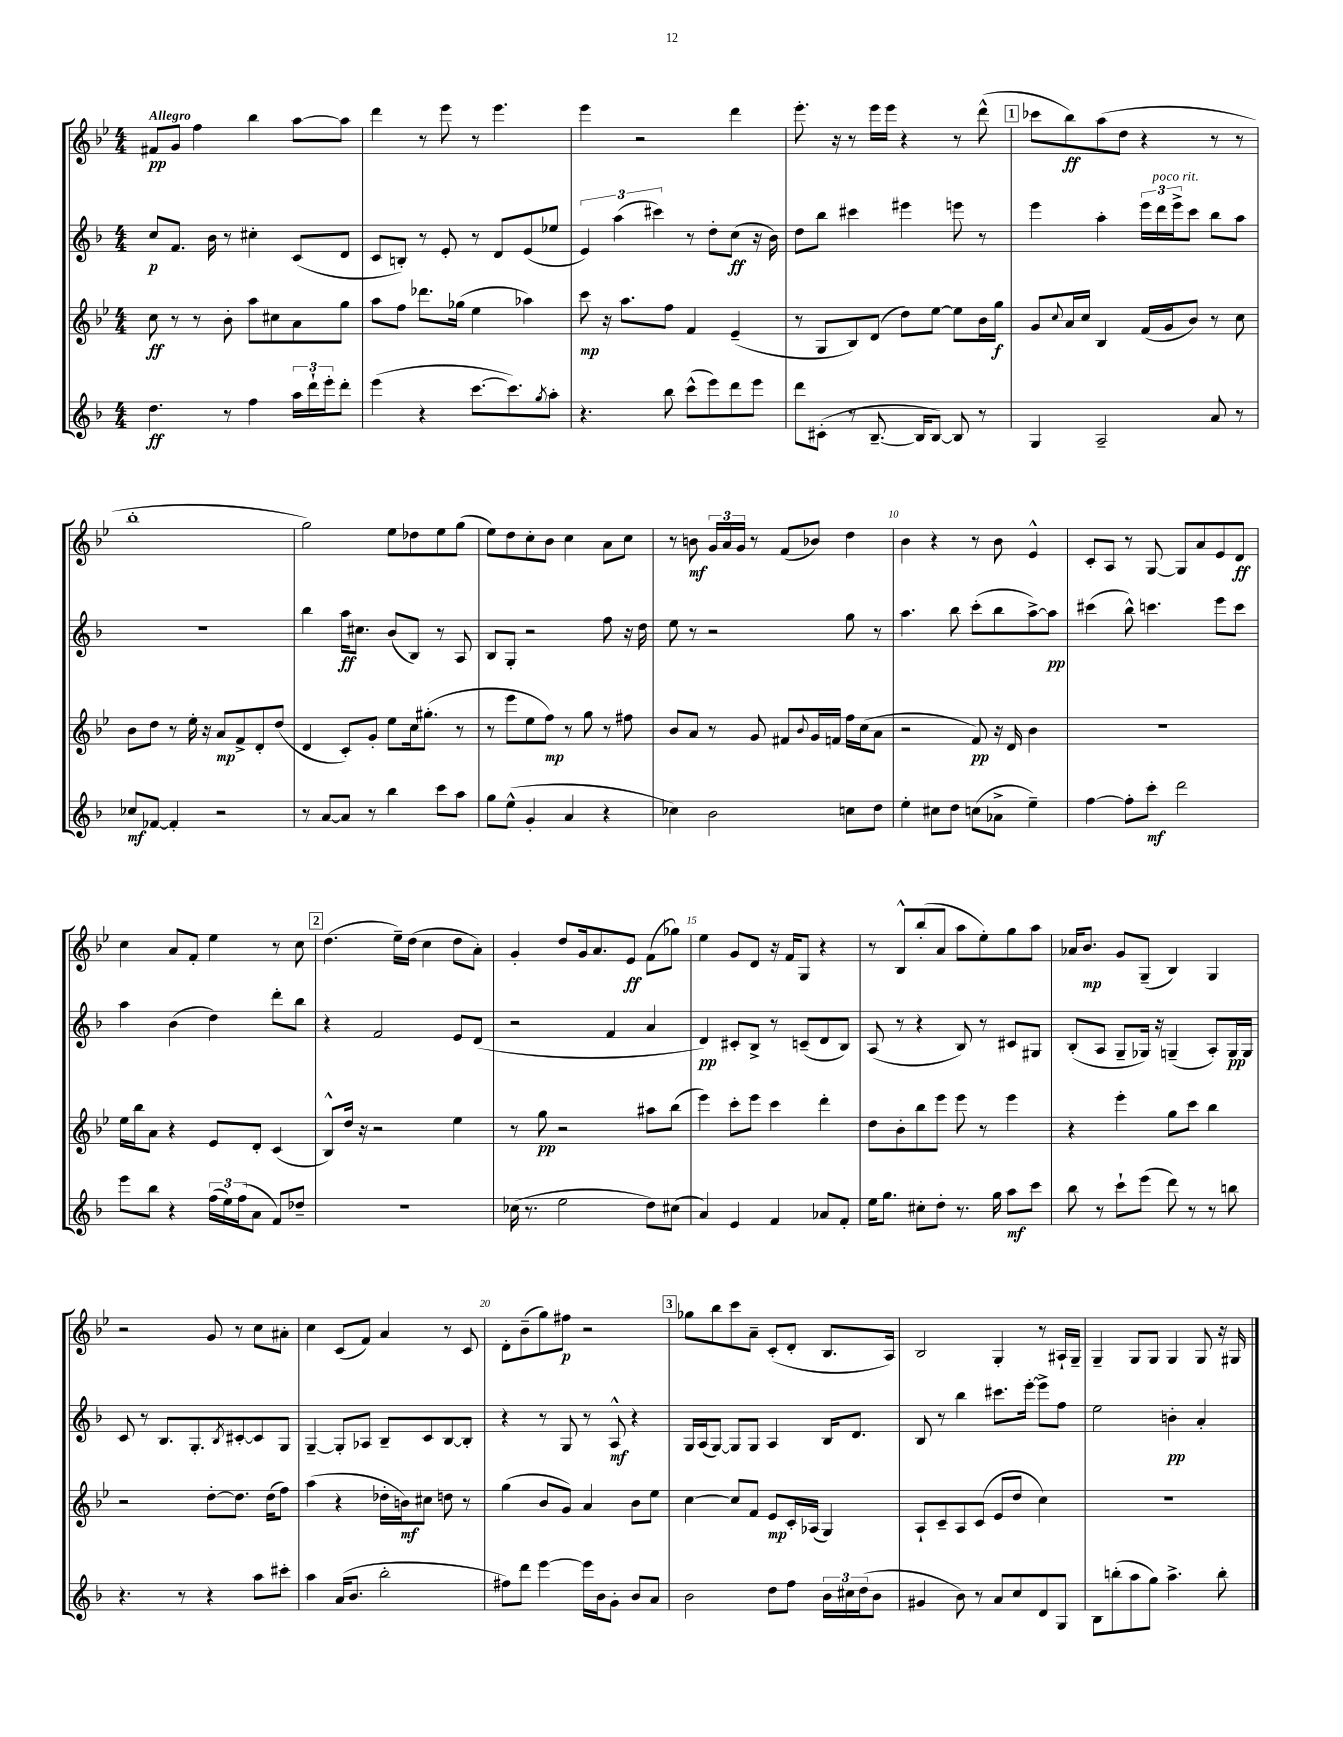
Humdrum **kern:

**kern	**dynam	**kern	**dynam	**kern	**dynam	**kern	**dynam
*part4	*part4	*part3	*part3	*part2	*part2	*part1	*part1
*staff4	*staff4	*staff3	*staff3	*staff2	*staff2	*staff1	*staff1
*clefG2	*	*clefG2	*	*clefG2	*	*clefG2	*
*k[b-]	*	*k[b-e-]	*	*k[b-]	*	*k[b-e-]	*
*M4/4	*	*M4/4	*	*M4/4	*	*M4/4	*
=1	=1	=1	=1	=1	=1	=1	=1
!	!	!	!	!	!	!LO:TX:a:B:t=Allegro	!
4.dd\	ff	8cc\	ff	8cc/L	p	8f#X/L	pp
.	.	8r	.	8.f/J	.	8g/J	.
.	.	8r	.	.	.	4ff\	.
.	.	.	.	16b-\	.	.	.
8r	.	8b-'\	.	8r	.	.	.
4ff\	.	8aa\L	.	4cc#X'\	.	4bb-\	.
.	.	8cc#X\	.	.	.	.	.
24aa\LL	.	8a\	.	(8c/L	.	[8aa\L	.
24ddd`\	.	.	.	.	.	.	.
24eee'\J	.	.	.	.	.	.	.
8ddd'\J	.	8gg\J	.	8d/J	.	8aa\J]	.
=2	=2	=2	=2	=2	=2	=2	=2
(4eee\	.	8aa\L	.	8c/L	.	4ddd\	.
.	.	8ff\J	.	8Bn'/J)	.	.	.
4r	.	8.ddd-X\L	.	8r	.	8r	.
.	.	.	.	8e'/	.	8eee-\	.
.	.	(16gg-X\Jk	.	.	.	.	.
[8.ccc\L	.	4ee-\	.	8r	.	8r	.
.	.	.	.	8d/L	.	4.eee-\	.
8.ccc\])	.	.	.	.	.	.	.
.	.	4aa-X\)	.	(8e/	.	.	.
8qgg/	.	.	.	.	.	.	.
8aa'\J	.	.	.	8ee-X/J	.	.	.
=3	=3	=3	=3	=3	=3	=3	=3
4.r	.	8ccc\	mp	6e/)	.	4eee-\	.
.	.	16r	.	.	.	.	.
.	.	.	.	(6aa\	.	.	.
.	.	8.aa\L	.	.	.	.	.
.	.	.	.	.	.	2r	.
.	.	.	.	6ccc#X\)	.	.	.
8bb-\	.	8ff\J	.	.	.	.	.
(8ccc^^\L	.	4f/	.	8r	.	.	.
8eee\)	.	.	.	8dd'\L	.	.	.
8ddd\	.	(4e-~/	.	(8cc\J	ff	4ddd\	.
8eee\J	.	.	.	16r	.	.	.
.	.	.	.	16b-\)	.	.	.
=4	=4	=4	=4	=4	=4	=4	=4
8ddd\L	.	8r	.	8dd\L	.	8.eee-'\	.
(8c#X'\J	.	8G/L	.	8bb-\J	.	.	.
.	.	.	.	.	.	16r	.
8r	.	8B-/)	.	4ccc#X\	.	8r	.
[8.B-~/	.	(8d/J	.	.	.	16eee-\LL	.
.	.	.	.	.	.	16eee-\JJ	.
.	.	8dd\L)	.	4eee#X\	.	4r	.
16B-/KL]	.	.	.	.	.	.	.
[8B-/J)	.	[8ee-\J	.	.	.	.	.
8B-/]	.	8ee-\L]	.	8eeen\	.	8r	.
8r	.	16b-\L	.	8r	.	(8ddd^^\	.
.	.	16gg\JJ	f	.	.	.	.
!!LO:REH:place=s1:t=1
=5	=5	=5	=5	=5	=5	=5	=5
4G/	.	8g/L	.	4eee\	.	8ccc-X\L	.
.	.	8qqcc/	.	.	.	.	.
.	.	16a/L	.	.	.	8bb-\)	ff
.	.	16cc/JJ	.	.	.	.	.
2A~/	.	4B-/	.	4aa'\	.	(8aa\	.
.	.	.	.	.	.	8dd\J	.
.	.	(16f/LL	.	24eee\LL	.	4r	.
!	!	!	!	!LO:TX:a:i:t=poco rit.	!	!	!
.	.	.	.	24ddd\	.	.	.
.	.	16g/J	.	.	.	.	.
.	.	.	.	24eee^\J	.	.	.
.	.	8b-/J)	.	8ccc\J	.	.	.
8a/	.	8r	.	8bb-\L	.	8r	.
8r	.	8cc\	.	8aa\J	.	8r	.
!!LO:LB:g=z
=6	=6	=6	=6	=6	=6	=6	=6
8cc-X/L	mf	8b-\L	.	1r	.	1bb-'	.
[8f-X/J	.	8dd\J	.	.	.	.	.
4f-'/]	.	8r	.	.	.	.	.
.	.	16ee-'\	.	.	.	.	.
.	.	16r	.	.	.	.	.
2r	.	8a/L	mp	.	.	.	.
.	.	8f^/	.	.	.	.	.
.	.	8d'/	.	.	.	.	.
.	.	(8dd/J	.	.	.	.	.
=7	=7	=7	=7	=7	=7	=7	=7
8r	.	4d/	.	4bb-\	.	2gg\)	.
[8a/L	.	.	.	.	.	.	.
8a/J]	.	8c'/L)	.	16aa\KL	ff	.	.
.	.	.	.	8.cc#X\J	.	.	.
8r	.	8g'/J	.	.	.	.	.
4bb-\	.	8ee-\L	.	(8b-/L	.	8ee-\L	.
.	.	16cc\k	.	8B-/J)	.	8dd-X\	.
.	.	(8.gg#X'\J	.	.	.	.	.
8ccc\L	.	.	.	8r	.	8ee-\	.
8aa\J	.	8r	.	8A/	.	(8gg\J	.
=8	=8	=8	=8	=8	=8	=8	=8
8gg\L	.	8r	.	8B-/L	.	8ee-\L)	.
(8ee^^\J	.	8eee-\L	.	8G'/J	.	8dd\	.
4g'/	.	8ee-\	.	2r	.	8cc'\	.
.	.	8ff\J)	mp	.	.	8b-\J	.
4a/	.	8r	.	.	.	4cc\	.
.	.	8gg\	.	.	.	.	.
4r	.	8r	.	8ff\	.	8a\L	.
.	.	8ff#X\	.	16r	.	8cc\J	.
.	.	.	.	16dd\	.	.	.
=9	=9	=9	=9	=9	=9	=9	=9
4cc-X\)	.	8b-/L	.	8ee\	.	8r	.
.	.	8a/J	.	8r	.	8bn\	mf
2b-\	.	8r	.	2r	.	24g/LL	.
.	.	.	.	.	.	24a/	.
.	.	.	.	.	.	24g/JJ	.
.	.	8g/	.	.	.	8r	.
.	.	8f#X/L	.	.	.	(8f/L	.
.	.	8qqb-/	.	.	.	.	.
.	.	16g/L	.	.	.	8b-X/J)	.
.	.	16fn/JJ	.	.	.	.	.
8ccn\L	.	16ff\LL	.	8gg\	.	4dd\	.
.	.	(16cc\J	.	.	.	.	.
8dd\J	.	8a\J	.	8r	.	.	.
=10	=10	=10	=10	=10	=10	=10	=10
4ee'\	.	2r	.	4.aa\	.	4b-\	.
8cc#X\L	.	.	.	.	.	4r	.
8dd\J	.	.	.	8bb-\	.	.	.
(8ccn\L	.	8f/)	pp	(8ccc'\L	.	8r	.
8a-X^\J	.	16r	.	8bb-\	.	8b-\	.
.	.	16d/	.	.	.	.	.
4ee~\)	.	4b-\	.	[8aa^\)	.	4e-^^/	.
.	.	.	.	8aa\J]	pp	.	.
=11	=11	=11	=11	=11	=11	=11	=11
[4ff\	.	1r	.	(4ccc#X\	.	8c'/L	.
.	.	.	.	.	.	8A/J	.
8ff'\L]	.	.	.	8bb-^^\)	.	8r	.
8ccc'\J	mf	.	.	4.cccn\	.	[8G/	.
2ddd\	.	.	.	.	.	8G/L]	.
.	.	.	.	.	.	8a/	.
.	.	.	.	8eee\L	.	8e-/	.
.	.	.	.	8ccc\J	.	8d/J	ff
!!LO:LB:g=z
=12	=12	=12	=12	=12	=12	=12	=12
8eee\L	.	16ee-\LL	.	4aa\	.	4cc\	.
.	.	16bb-\J	.	.	.	.	.
8bb-\J	.	8a\J	.	.	.	.	.
4r	.	4r	.	(4b-\	.	8a/L	.
.	.	.	.	.	.	8f'/J	.
(24ff\LL	.	8e-/L	.	4dd\)	.	4ee-\	.
24ee\)	.	.	.	.	.	.	.
(24ff\J	.	.	.	.	.	.	.
8a\J	.	8d'/J	.	.	.	.	.
8f/L)	.	(4c/	.	8ddd'\L	.	8r	.
8dd-X~/J	.	.	.	8bb-\J	.	8cc\	.
!!LO:REH:place=s1:t=2
=13	=13	=13	=13	=13	=13	=13	=13
1r	.	8B-^^/L)	.	4r	.	(4.dd\	.
.	.	16dd/Jk	.	.	.	.	.
.	.	16r	.	.	.	.	.
.	.	2r	.	2f/	.	.	.
.	.	.	.	.	.	16ee-~\LL)	.
.	.	.	.	.	.	(16dd\JJ	.
.	.	.	.	.	.	4cc\	.
.	.	4ee-\	.	8e/L	.	8dd\L	.
.	.	.	.	(8d/J	.	8a'\J)	.
=14	=14	=14	=14	=14	=14	=14	=14
(16cc-X\	.	8r	.	2r	.	4g'/	.
8.r	.	.	.	.	.	.	.
.	.	8gg\	pp	.	.	.	.
2ee\	.	2r	.	.	.	8dd/L	.
.	.	.	.	.	.	16g/k	.
.	.	.	.	.	.	8.a/	.
.	.	.	.	4f/	.	.	.
.	.	.	.	.	.	8e-/J	ff
8dd\L)	.	8aa#X\L	.	4a/	.	(8f\L	.
(8cc#X\J	.	(8bb-\J	.	.	.	8gg-X\J)	.
=15	=15	=15	=15	=15	=15	=15	=15
4a/)	.	4eee-\)	.	4d/)	pp	4ee-\	.
4e/	.	8ccc'\L	.	8c#X'/L	.	8g/L	.
.	.	8eee-\J	.	8B-^/J	.	8d/J	.
4f/	.	4ccc\	.	8r	.	16r	.
.	.	.	.	.	.	16f/KL	.
.	.	.	.	(8cn~/L	.	8G/J	.
8a-X/L	.	4ddd'\	.	8d/	.	4r	.
8f'/J	.	.	.	8B-/J)	.	.	.
=16	=16	=16	=16	=16	=16	=16	=16
16ee\KL	.	8dd\L	.	(8A/	.	8r	.
8.gg\J	.	.	.	.	.	.	.
.	.	8b-'\	.	8r	.	8B-^^/L	.
8cc#X'\L	.	8bb-\	.	4r	.	(8bb-'/	.
8dd'\J	.	8eee-\J	.	.	.	8a/J	.
8.r	.	8eee-\	.	8B-/)	.	8aa\L	.
.	.	8r	.	8r	.	8ee-'\)	.
16gg\	.	.	.	.	.	.	.
8aa\L	mf	4eee-\	.	8c#X/L	.	8gg\	.
8ccc\J	.	.	.	8G#X/J	.	8aa\J	.
=17	=17	=17	=17	=17	=17	=17	=17
8bb-\	.	4r	.	(8B-'/L	.	16a-X/KL	.
.	.	.	.	.	.	8.b-/J	mp
8r	.	.	.	8A/J	.	.	.
8ccc`\L	.	4eee-'\	.	8G~/L	.	8g/L	.
(8eee\J	.	.	.	16G-X/Jk)	.	(8G~/J	.
.	.	.	.	16r	.	.	.
8ddd\)	.	8gg\L	.	(4Gn~/	.	4B-/)	.
8r	.	8ccc\J	.	.	.	.	.
8r	.	4bb-\	.	8A'/L)	.	4G/	.
8bbn\	.	.	.	16G/L	pp	.	.
.	.	.	.	16G/JJ	.	.	.
!!LO:LB:g=z
=18	=18	=18	=18	=18	=18	=18	=18
4.r	.	2r	.	8c/	.	2r	.
.	.	.	.	8r	.	.	.
.	.	.	.	8.B-/L	.	.	.
8r	.	.	.	.	.	.	.
.	.	.	.	8.G'/	.	.	.
4r	.	[8dd'\L	.	.	.	8g/	.
.	.	.	.	8qB-/	.	.	.
.	.	8.dd\J]	.	[8c#X'/	.	8r	.
8aa\L	.	.	.	8c#/]	.	8cc\L	.
.	.	(16dd\KL	.	.	.	.	.
8ccc#X'\J	.	8ff\J)	.	8G/J	.	8a#X'\J	.
=19	=19	=19	=19	=19	=19	=19	=19
4aa\	.	(4aa\	.	[4G~/	.	4cc\	.
(16a/KL	.	4r	.	8G'/L]	.	(8c/L	.
8.b-/J	.	.	.	.	.	.	.
.	.	.	.	8A-X/J	.	8f/J)	.
2bb-'\	.	16dd-X'\LL	.	8B-~/L	.	4a/	.
.	.	16bn\J)	mf	.	.	.	.
.	.	8cc#X\J	.	8c/	.	.	.
.	.	8ddn\	.	[8B-/	.	8r	.
.	.	8r	.	8B-'/J]	.	8c/	.
=20	=20	=20	=20	=20	=20	=20	=20
8ff#X\L)	.	(4gg\	.	4r	.	8d'\L	.
8ddd\J	.	.	.	.	.	(8b-~\	.
[4eee\	.	8b-/L	.	8r	.	8gg\)	.
.	.	8g/J)	.	8G/	.	8ff#X\J	p
16eee\LL]	.	4a/	.	8r	.	2r	.
16b-\J	.	.	.	.	.	.	.
8g'\J	.	.	.	8A^^/	mf	.	.
8b-/L	.	8b-\L	.	4r	.	.	.
8a/J	.	8ee-\J	.	.	.	.	.
!!LO:REH:place=s1:t=3
=21	=21	=21	=21	=21	=21	=21	=21
2b-\	.	[4cc\	.	16G/LL	.	8gg-X\L	.
.	.	.	.	(16A/J	.	.	.
.	.	.	.	[8G/J)	.	8bb-\	.
.	.	8cc/L]	.	8G/L]	.	8ccc\	.
.	.	8f/J	.	8G/J	.	8a~\J	.
8dd\L	.	8e-/L	mp	4A/	.	(8c'/L	.
8ff\J	.	16c'/L	.	.	.	8d'/J	.
.	.	(16A-X/JJ	.	.	.	.	.
24b-\LL	.	4G/)	.	16B-/KL	.	8.B-/L	.
24cc#X\	.	.	.	.	.	.	.
.	.	.	.	8.d/J	.	.	.
(24dd\J	.	.	.	.	.	.	.
8b-\J	.	.	.	.	.	.	.
.	.	.	.	.	.	16A/Jk)	.
=22	=22	=22	=22	=22	=22	=22	=22
4g#X/	.	8A`/L	.	8B-/	.	2B-/	.
.	.	8c~/	.	8r	.	.	.
8b-\)	.	8A/	.	4bb-\	.	.	.
8r	.	(8c/J	.	.	.	.	.
8a/L	.	8e-/L	.	8.ccc#X\L	.	4G'/	.
8cc/	.	8dd/J	.	.	.	.	.
.	.	.	.	[16eee'\Jk	.	.	.
8d/	.	4cc\)	.	8eee^\L]	.	8r	.
8G/J	.	.	.	8ff\J	.	16A#X`/LL	.
.	.	.	.	.	.	16G~/JJ	.
=23	=23	=23	=23	=23	=23	=23	=23
8B-\L	.	1r	.	2ee\	.	4G~/	.
(8bbn'\	.	.	.	.	.	.	.
8aa\	.	.	.	.	.	8G/L	.
8gg\J)	.	.	.	.	.	8G/J	.
4.aa^\	.	.	.	4bn'\	pp	4G/	.
.	.	.	.	4a'/	.	8G/	.
8bb'\	.	.	.	.	.	16r	.
.	.	.	.	.	.	16G#X/	.
==	==	==	==	==	==	==	==
*-	*-	*-	*-	*-	*-	*-	*-
